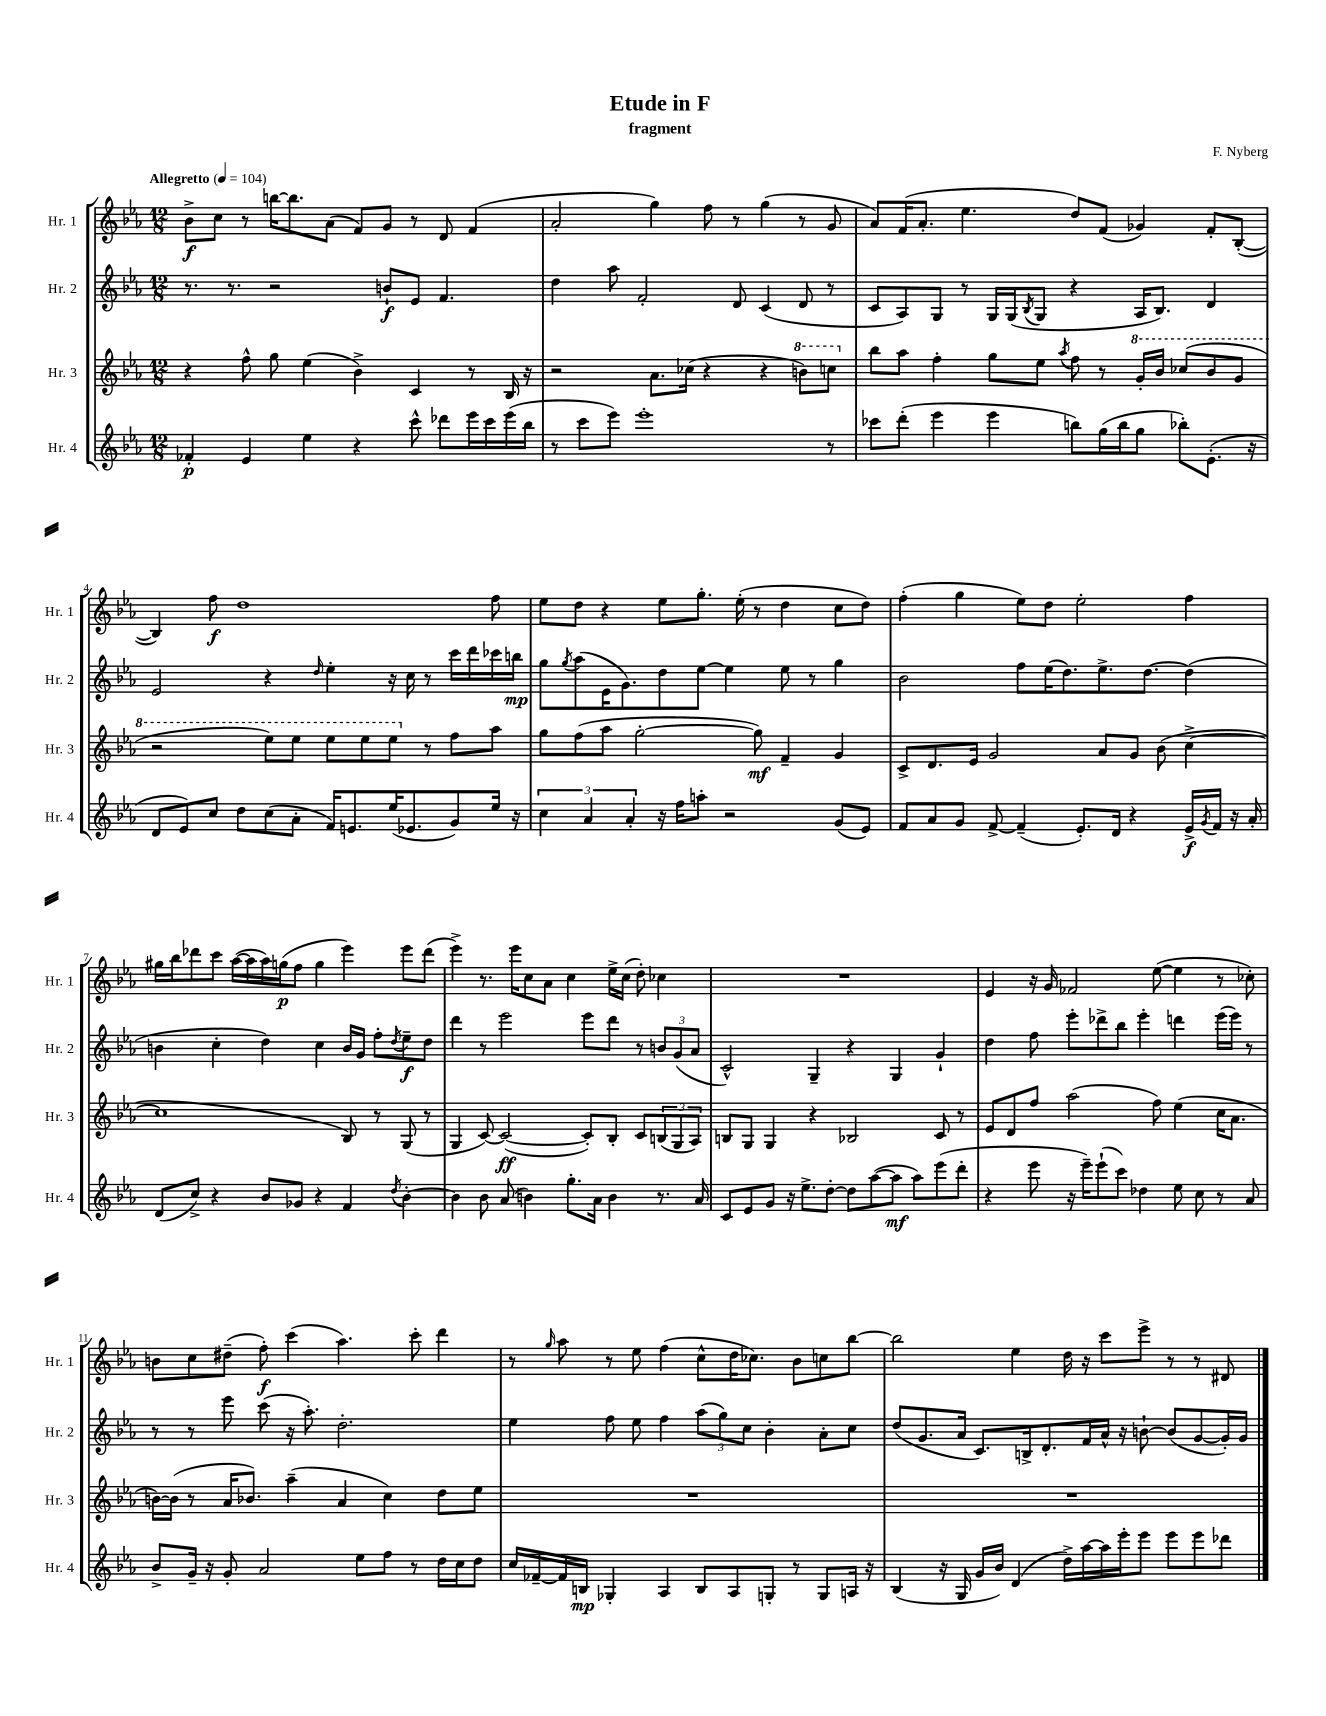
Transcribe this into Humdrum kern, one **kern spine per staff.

**kern	**kern	**kern	**kern
*staff4	*staff3	*staff2	*staff1
*clefG2	*clefG2	*clefG2	*clefG2
*k[b-e-a-]	*k[b-e-a-]	*k[b-e-a-]	*k[b-e-a-]
*M12/8	*M12/8	*M12/8	*M12/8
*MM104	*MM104	*MM104	*MM104
4f-'	4r	8.r	8b-^
.	.	.	8cc
.	.	8.r	.
4e-	8ff^^	.	8r
.	8gg	2r	[16bb
.	.	.	8.bb]
4ee-	(4ee-	.	.
.	.	.	(8a-
4r	4b-^)	.	8f)
.	.	8b`	8g
8ccc^^	4c	8e-	8r
8ddd-	.	4.f	8d
16eee-	8r	.	(4f
16ccc	.	.	.
(16eee-	16B-	.	.
16bb-	16r	.	.
=	=	=	=
8r	2r	4dd	2a-'
8ccc	.	.	.
8eee-)	.	8aa-	.
1eee-'	.	2f'	.
.	8.a-	.	4gg)
.	(16cc-	.	.
.	4r	.	8ff
.	.	8d	8r
.	4r	(4c	(4gg
.	8bb)	8d	8r
8r	8ccc	8r	8g
=	=	=	=
8ccc-	8bb-	8c	8a-)
(8ddd'	8aa-	8A-)	(16f
.	.	.	8.a-'
4eee-	4ff'	8G	.
.	.	8r	4.ee-
4eee-	8gg	16G	.
.	.	(16G	.
.	.	8qB-	.
.	8ee-	8G	.
.	8qaa-	.	.
8bb)	8ff	4r	8dd)
(16gg	8r	.	(8f
16bb	.	.	.
8gg	16gg'	16A-	4g-)
.	16bb-	8.B-)	.
8bb-')	(8ccc-	.	.
(8.e-'	8bb-	4d	8f'
.	8gg	.	([8B-'
16r	.	.	.
=	=	=	=
8d	2r	2e-	4B-])
8e-)	.	.	.
8cc	.	.	8ff
8dd	.	.	1dd
(8cc	8eee-)	4r	.
8a-'	8eee-	.	.
.	.	16qqdd	.
16f)	8eee-	4ee-'	.
8.e	.	.	.
.	8eee-	.	.
(16ee-	8eee-	16r	.
8.e-	.	16cc	.
.	8r	8r	.
8g)	8ff	16ccc	.
.	.	16ddd	.
16ee-	8aa-	16ccc-	8ff
16r	.	16bb	.
=	=	=	=
6cc	8gg	8gg	8ee-
.	.	8qgg	.
.	(8ff	(8aa-	8dd
6a-	.	.	.
.	8aa-	16e-	4r
.	.	8.g)	.
6a-'	.	.	.
.	[2gg'	.	.
16r	.	8dd	8ee-
16ff	.	.	.
8aa'	.	[8ee-	8.gg'
2r	.	4ee-]	.
.	.	.	(16ee-'
.	8gg])	.	8r
.	4f~	8ee-	4dd
.	.	8r	.
(8g	4g	4gg	8cc
8e-)	.	.	8dd)
=	=	=	=
8f	8c^	2b-	(4ff'
8a-	8.d	.	.
8g	.	.	4gg
.	16e-	.	.
[8f^	2g	.	.
(4f~]	.	8ff	8ee-)
.	.	(16ee-	8dd
.	.	8.dd)	.
8.e-')	.	.	2ee-'
.	8a-	8.ee-^	.
16d	.	.	.
4r	8g	.	.
.	.	[8.dd	.
.	(8b-	.	.
16e-^	[4cc^	(4dd]	4ff
8qg	.	.	.
16f	.	.	.
16r	.	.	.
16a-'	.	.	.
=	=	=	=
(8d	1cc]	4b	16gg#
.	.	.	16bb-
8cc^)	.	.	8ddd-
4r	.	4cc'	8ccc
.	.	.	([16aa-
.	.	.	16aa-]
8b-	.	4dd)	16aa-)
.	.	.	(16gg
8g-	.	.	8ff
4r	.	4cc	4gg
4f	8B-)	16b	4eee-)
.	.	16g	.
.	8r	8ff'	.
8qdd	.	8qdd	.
[4b-'	(8G	8ee-~	8eee-
.	8r	8dd	(8ddd-
=	=	=	=
4b-]	4G	4ddd	4eee-^)
8b-	[8c)	8r	8.r
(8a-	(2c_	2eee-	.
.	.	.	16eee-
4b)	.	.	8cc
.	.	.	8a-
8.gg'	.	.	4cc
.	8c'])	8eee-	.
16a-	.	.	.
4b	8B-'	8ddd	16ee-^
.	.	.	(16cc
.	8c	8r	8dd')
8.r	(12B	12b	4cc-
.	12G	(12g	.
.	12A-)	12a-	.
16a-	.	.	.
=	=	=	=
8c	8B	2c^^)	1.r
8e-	8G	.	.
8g	4G	.	.
16r	.	.	.
8.ee-^	.	.	.
.	4r	4G~	.
[8dd'	.	.	.
8dd]	2B-	4r	.
([8aa-	.	.	.
8aa-]	.	4G	.
8aa-)	.	.	.
(8eee-	8c	4g`	.
8ddd'	8r	.	.
=	=	=	=
4r	8e-	4dd	4e-
.	8d	.	.
8eee-	8ff	8ff	16r
.	.	.	16g
16r	(2aa-	8eee-'	2f-
16eee-~)	.	.	.
(8eee-`	.	8ddd-^	.
8ccc)	.	8bb-	.
4dd-	.	4eee-'	.
.	8ff)	.	([8ee-
8ee-	(4ee-	4ddd	4ee-]
8cc	.	.	.
8r	16cc	(16eee-	8r
.	8.a-	16eee-)	.
8a-	.	8r	8cc-')
=	=	=	=
8b-^	[16b)	8r	8b
.	(16b]	.	.
16g~	8r	8r	8cc
16r	.	.	.
8g'	16a-	8eee-	(8dd#~
.	8.b-)	.	.
2a-	.	(8ccc	8ff')
.	(4aa-~	16r	(4ccc
.	.	8.aa-')	.
.	4a-	2.dd'	4.aa-)
8ee-	.	.	.
8ff	4cc)	.	.
8r	.	.	8ccc'
16dd	8dd	.	4ddd
16cc	.	.	.
8dd	8ee-	.	.
=	=	=	=
16cc	1.r	4ee-	8r
[16f-~	.	.	.
.	.	.	16qqgg
16f-]	.	.	8aa-
16B	.	.	.
4G-'	.	8ff	8r
.	.	8ee-	8ee-
4A-	.	4ff	(4ff
8B	.	(12aa-	8cc^^
.	.	12gg)	.
8A-	.	.	16dd
.	.	12cc	.
.	.	.	8.cc-)
8G'	.	4b-'	.
8r	.	.	8b-
8G	.	8a-'	8cc
16A	.	8cc	[8bb-
16r	.	.	.
=	=	=	=
(4B-	1.r	(8dd	2bb-]
.	.	8.g	.
16r	.	.	.
16G	.	16a-	.
16g	.	8.c)	.
16b-)	.	.	.
(4d	.	.	4ee-
.	.	16B^	.
.	.	8.d'	.
16dd^)	.	.	16dd
[16aa-	.	16f	16r
16aa-]	.	16a-^^	8ccc
16eee-'	.	16r	.
8eee-	.	[8b`	8eee-^
8eee-	.	(8b]	8r
8eee-	.	[8g	8r
8ddd-	.	16g'])	8d#
.	.	16g	.
==	==	==	==
*-	*-	*-	*-
